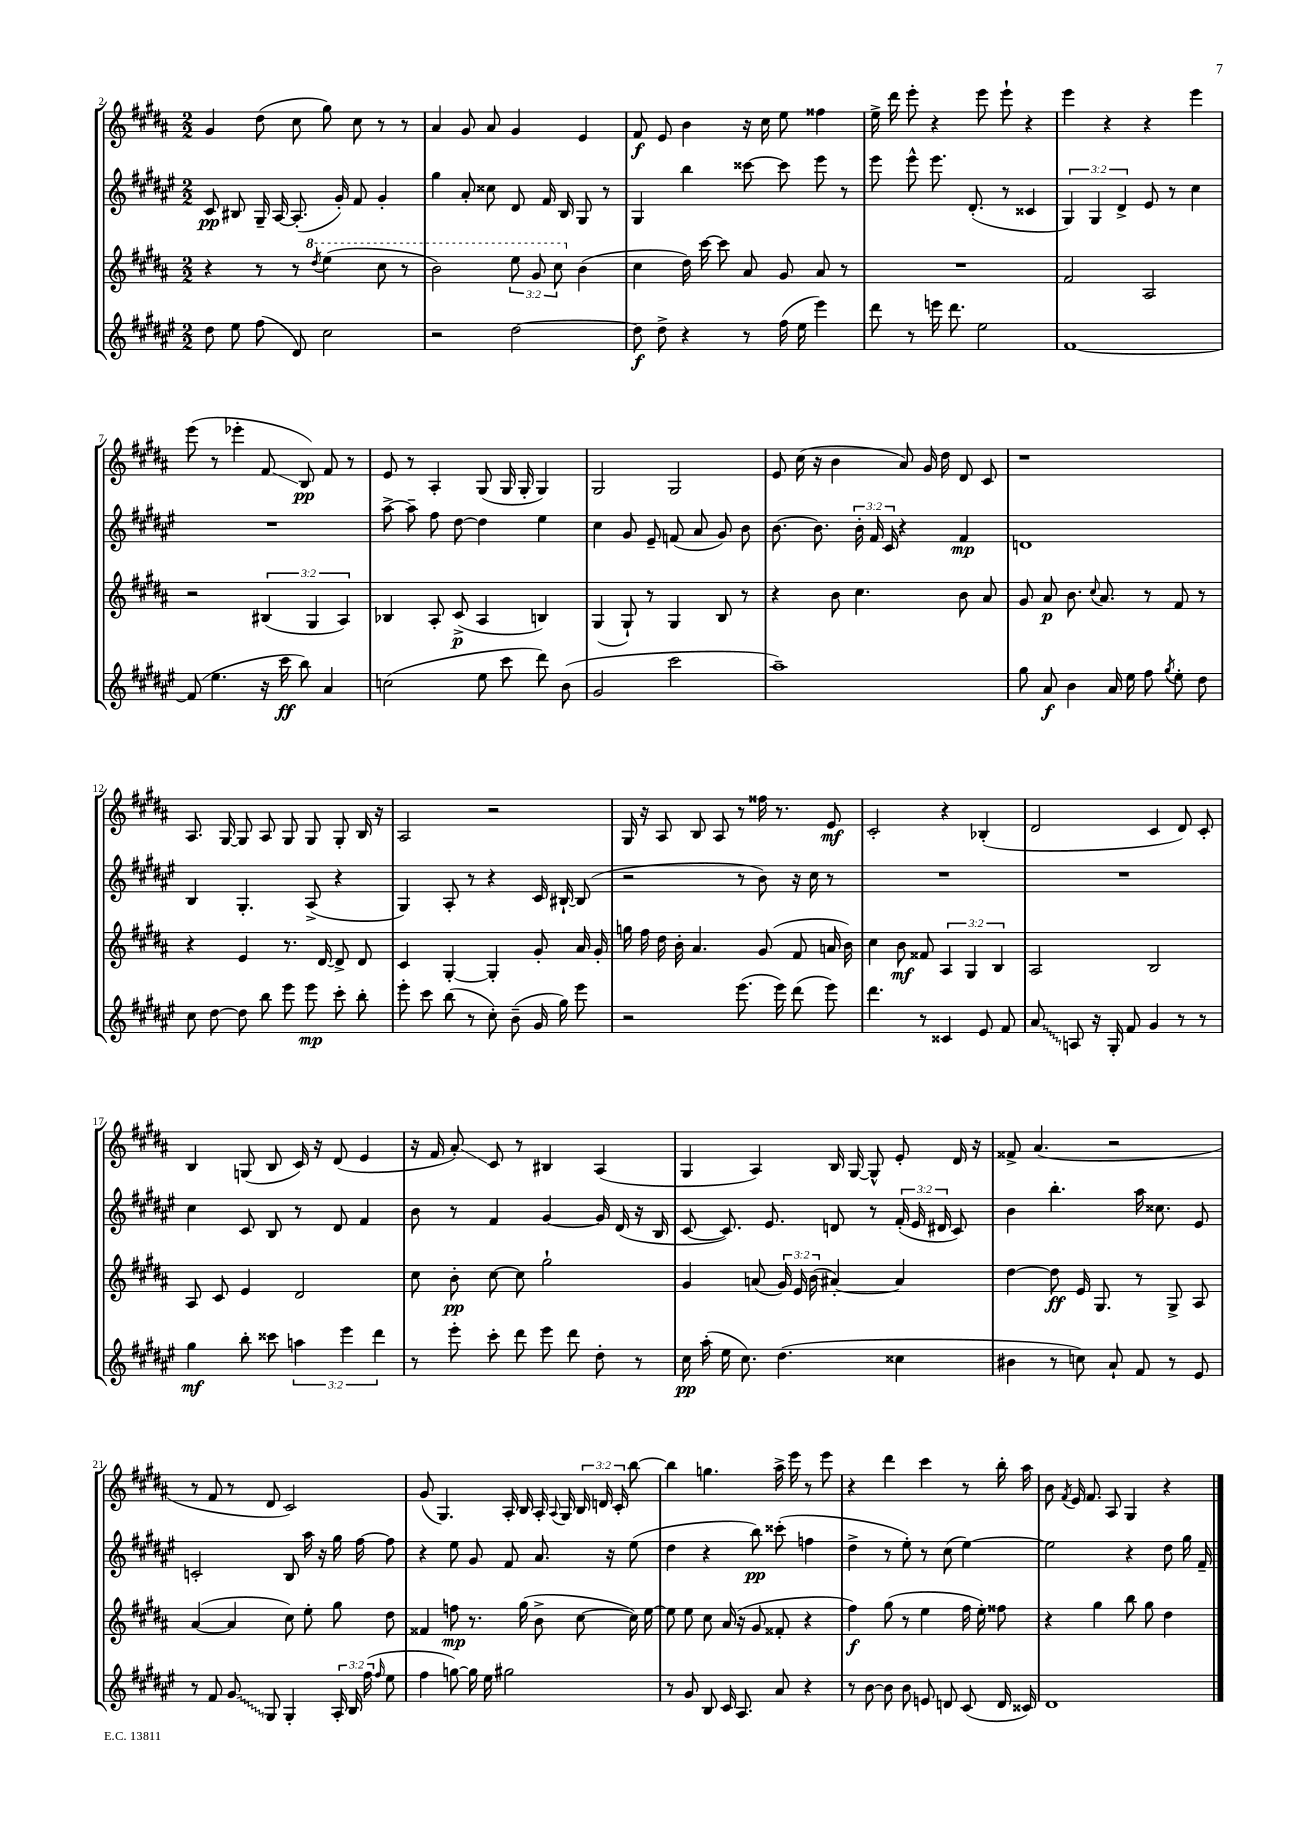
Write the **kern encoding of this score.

**kern	**kern	**kern	**kern
*staff4	*staff3	*staff2	*staff1
*clefG2	*clefG2	*clefG2	*clefG2
*k[f#c#g#d#a#e#]	*k[f#c#g#d#a#]	*k[f#c#g#d#a#e#]	*k[f#c#g#d#a#]
*M2/2	*M2/2	*M2/2	*M2/2
8dd#	4r	8c#	4g#
8ee#	.	8B#	.
(8ff#	8r	16G#~	(8dd#
.	.	[16A#	.
8d#)	8r	(8.A#']	8cc#
.	8qddd#	.	.
2cc#	(4eee	.	8gg#)
.	.	16g#')	.
.	.	8f#	8cc#
.	8ccc#	4g#'	8r
.	8r	.	8r
=	=	=	=
2r	2bb)	4gg#	4a#
.	.	8a#'	8g#
.	.	8cc##	8a#
[2dd#	12eee	8d#	4g#
.	12gg#	.	.
.	.	16f#	.
.	12ccc#	.	.
.	.	16B	.
.	(4b	8G#	4e
.	.	8r	.
=	=	=	=
8dd#]	4cc#	4G#	8f#
8dd#^	.	.	8e
4r	16dd#)	4bb	4b
.	[16ccc#	.	.
.	8ccc#]	.	.
8r	8a#	[8ccc##	16r
.	.	.	16cc#
(16ff#	8g#	8ccc##]	8ee
16ee#	.	.	.
4eee#)	8a#	8eee#	4ff##
.	8r	8r	.
=	=	=	=
8ddd#	1r	8eee#	16ee^
.	.	.	16ddd#
8r	.	8eee#^^	8eee'
16eee	.	8.eee#	4r
8.ddd#	.	.	.
.	.	(8.d#'	.
2ee#	.	.	8eee
.	.	8r	8eee`
.	.	4c##	4r
=	=	=	=
[1f#	2f#	6G#)	4eee
.	.	6G#	.
.	.	.	4r
.	.	6d#^	.
.	2A#	8e#	4r
.	.	8r	.
.	.	4cc#	4eee
=	=	=	=
(8f#]	2r	1r	(8eee
4.ee#	.	.	8r
.	.	.	4eee-'
16r	(6B#	.	8f#
16ccc#	.	.	.
8bb)	.	.	8B)
.	6G#	.	.
4a#	.	.	8f#
.	6A#)	.	.
.	.	.	8r
=	=	=	=
(2cc	4B-	[8aa#^	8e
.	.	8aa#~]	8r
.	8A#'	8ff#	4A#'
.	(8c#^	[8dd#	.
8ee#	4A#	4dd#]	(8G#
8ccc#	.	.	16G#
.	.	.	16G#'
8ddd#)	4B)	4ee#	4G#)
(8b	.	.	.
=	=	=	=
2g#	(4G#	4cc#	2G#
.	8G#`)	8g#	.
.	8r	8e#~	.
2ccc#	4G#	(8f	2G#
.	.	8a#	.
.	8B	8g#)	.
.	8r	8b	.
=	=	=	=
1aa#~)	4r	[8.b	8e
.	.	.	(16cc#
.	.	8.b]	16r
.	8b	.	4b
.	4.cc#	24b'	.
.	.	24f#	.
.	.	24c#	.
.	.	4r	8a#)
.	.	.	16g#
.	.	.	16dd#
.	8b	4f#	8d#
.	8a#	.	8c#
=	=	=	=
8gg#	8g#	1d	1r
8a#	8a#	.	.
4b	8.b	.	.
.	8qqcc#	.	.
.	8.a#	.	.
16a#	.	.	.
16ee#	.	.	.
8ff#	8r	.	.
8qgg#	.	.	.
8ee#'	8f#	.	.
8dd#	8r	.	.
=	=	=	=
8cc#	4r	4B	8.A#
[8dd#	.	.	.
.	.	.	[16G#
8dd#]	4e	4.G#'	8G#]
8bb	.	.	8A#
8eee#	8.r	.	8G#
8eee#	.	(8A#^	8G#
.	[16d#	.	.
8ccc#'	8d#^]	4r	8G#'
8bb'	8d#	.	16B
.	.	.	16r
=	=	=	=
8eee#'	4c#	4G#)	2A#
8ccc#	.	.	.
(8bb	[4G#'	8A#'	.
8r	.	8r	.
8cc#')	4G#']	4r	2r
(8b~	.	.	.
16g#	8g#'	16c#	.
16gg#)	.	[16B#`	.
8eee#	16a#	(8B#]	.
.	16g#'	.	.
=	=	=	=
2r	16gg	2r	16G#
.	16ff#	.	16r
.	16dd#	.	8A#
.	16b'	.	.
.	4.a#	.	8B
.	.	.	8A#
(8.eee#	.	8r	8r
.	(8g#	8b)	16ff##
16eee#)	.	.	8.r
(8ddd#	8f#	16r	.
.	.	16cc#	.
8eee#)	16a	8r	8e
.	16b)	.	.
=	=	=	=
4.ddd#	4cc#	1r	2c#'
.	8b	.	.
8r	8f##	.	.
4c##	6A#	.	4r
.	6G#	.	.
8e#	.	.	(4B-'
.	6B	.	.
8f#	.	.	.
=	=	=	=
8a#	2A#	1r	2d#
8A	.	.	.
16r	.	.	.
16G#'	.	.	.
8f#	.	.	.
4g#	2B	.	4c#
8r	.	.	8d#)
8r	.	.	8c#'
=	=	=	=
4gg#	8A#	4cc#	4B
.	8c#	.	.
8bb'	4e	8c#	(8G
8ccc##	.	8B	8B
6aa	2d#	8r	16c#)
.	.	.	16r
.	.	8d#	(8d#
6eee#	.	.	.
.	.	4f#	4e
6ddd#	.	.	.
=	=	=	=
8r	8cc#	8b	16r
.	.	.	16f#
8eee#'	8b'	8r	8a#')
8ccc#'	[8cc#	4f#	8c#
8ddd#	8cc#]	.	8r
8eee#	2gg#`	[4g#	4B#
8ddd#	.	.	.
8dd#'	.	16g#]	(4A#
.	.	(16d#	.
8r	.	16r	.
.	.	16B	.
=	=	=	=
16cc#	4g#	[8c#	4G#
(16aa#'	.	.	.
16ee#	.	8.c#])	.
8.cc#)	.	.	.
.	(8a	.	4A#)
.	.	8.e#	.
(4.dd#	24g#)	.	.
.	24e	.	.
.	(24b	.	.
.	[4a#')	8d	16B
.	.	.	[16G#
.	.	8r	8G#^^]
4cc##	4a#]	(24f#'	8e'
.	.	24e#	.
.	.	24d#	.
.	.	8c#)	16d#
.	.	.	16r
=	=	=	=
4b#	[4dd#	4b	8f##^
.	.	.	(4.a#
8r	8dd#]	4.bb'	.
8cc)	16e	.	.
.	8.G#	.	.
8a#`	.	.	2r
8f#	8r	16aa#	.
.	.	8.cc##	.
8r	8G#^	.	.
8e#	8A#	8e#	.
=	=	=	=
8r	([4a#	2c'	8r
8f#	.	.	8f#
8g#	4a#]	.	8r
8G#	.	.	8d#
4G#'	8cc#)	8B	2c#)
.	8ee'	16aa#	.
.	.	16r	.
24A#'	8gg#	16gg#	.
24B	.	.	.
.	.	[16ff#	.
(24ff#	.	.	.
16qqff#	.	.	.
8ee#	8dd#	8ff#]	.
=	=	=	=
4ff#	4f##	4r	(8g#
.	.	.	4.G#)
[8gg)	8ff	8ee#	.
16gg]	8.r	8g#	.
16ee#	.	.	.
2gg#	.	8f#	16A#'
.	(16gg#	.	16B
.	8b^	8.a#	16A#'
.	.	.	8qqA#
.	.	.	16G#
.	[8cc#	.	24B
.	.	.	24d
.	.	16r	.
.	.	.	24c#'
.	16cc#])	(8ee#	[8bb
.	[16ee	.	.
=	=	=	=
8r	8ee]	4dd#	4bb]
8g#	8ee	.	.
8B	8cc#	4r	4.gg
16c#	(16a#	.	.
8.A#	16r	.	.
.	8g#	8bb)	.
8a#	8f##'	(8ccc##'	16aa#^
.	.	.	16eee
4r	4r	4ff	8r
.	.	.	8eee
=	=	=	=
8r	4ff#)	4dd#^	4r
[8b	.	.	.
8b]	(8gg#	8r	4ddd#
8b	8r	8ee#')	.
8e	4ee	8r	4ccc#
8d	.	(8cc#	.
(8c#	16ff#	[4ee#)	8r
.	16ee')	.	.
16d	8ff##	.	16bb'
16c##)	.	.	16aa#
=	=	=	=
1d#	4r	2ee#]	8b
.	.	.	8qf#
.	.	.	16e
.	.	.	8.f#
.	4gg#	.	.
.	.	.	8A#
.	8bb	4r	4G#
.	8gg#	.	.
.	4dd#	8dd#	4r
.	.	16gg#	.
.	.	16f#~	.
==	==	==	==
*-	*-	*-	*-
